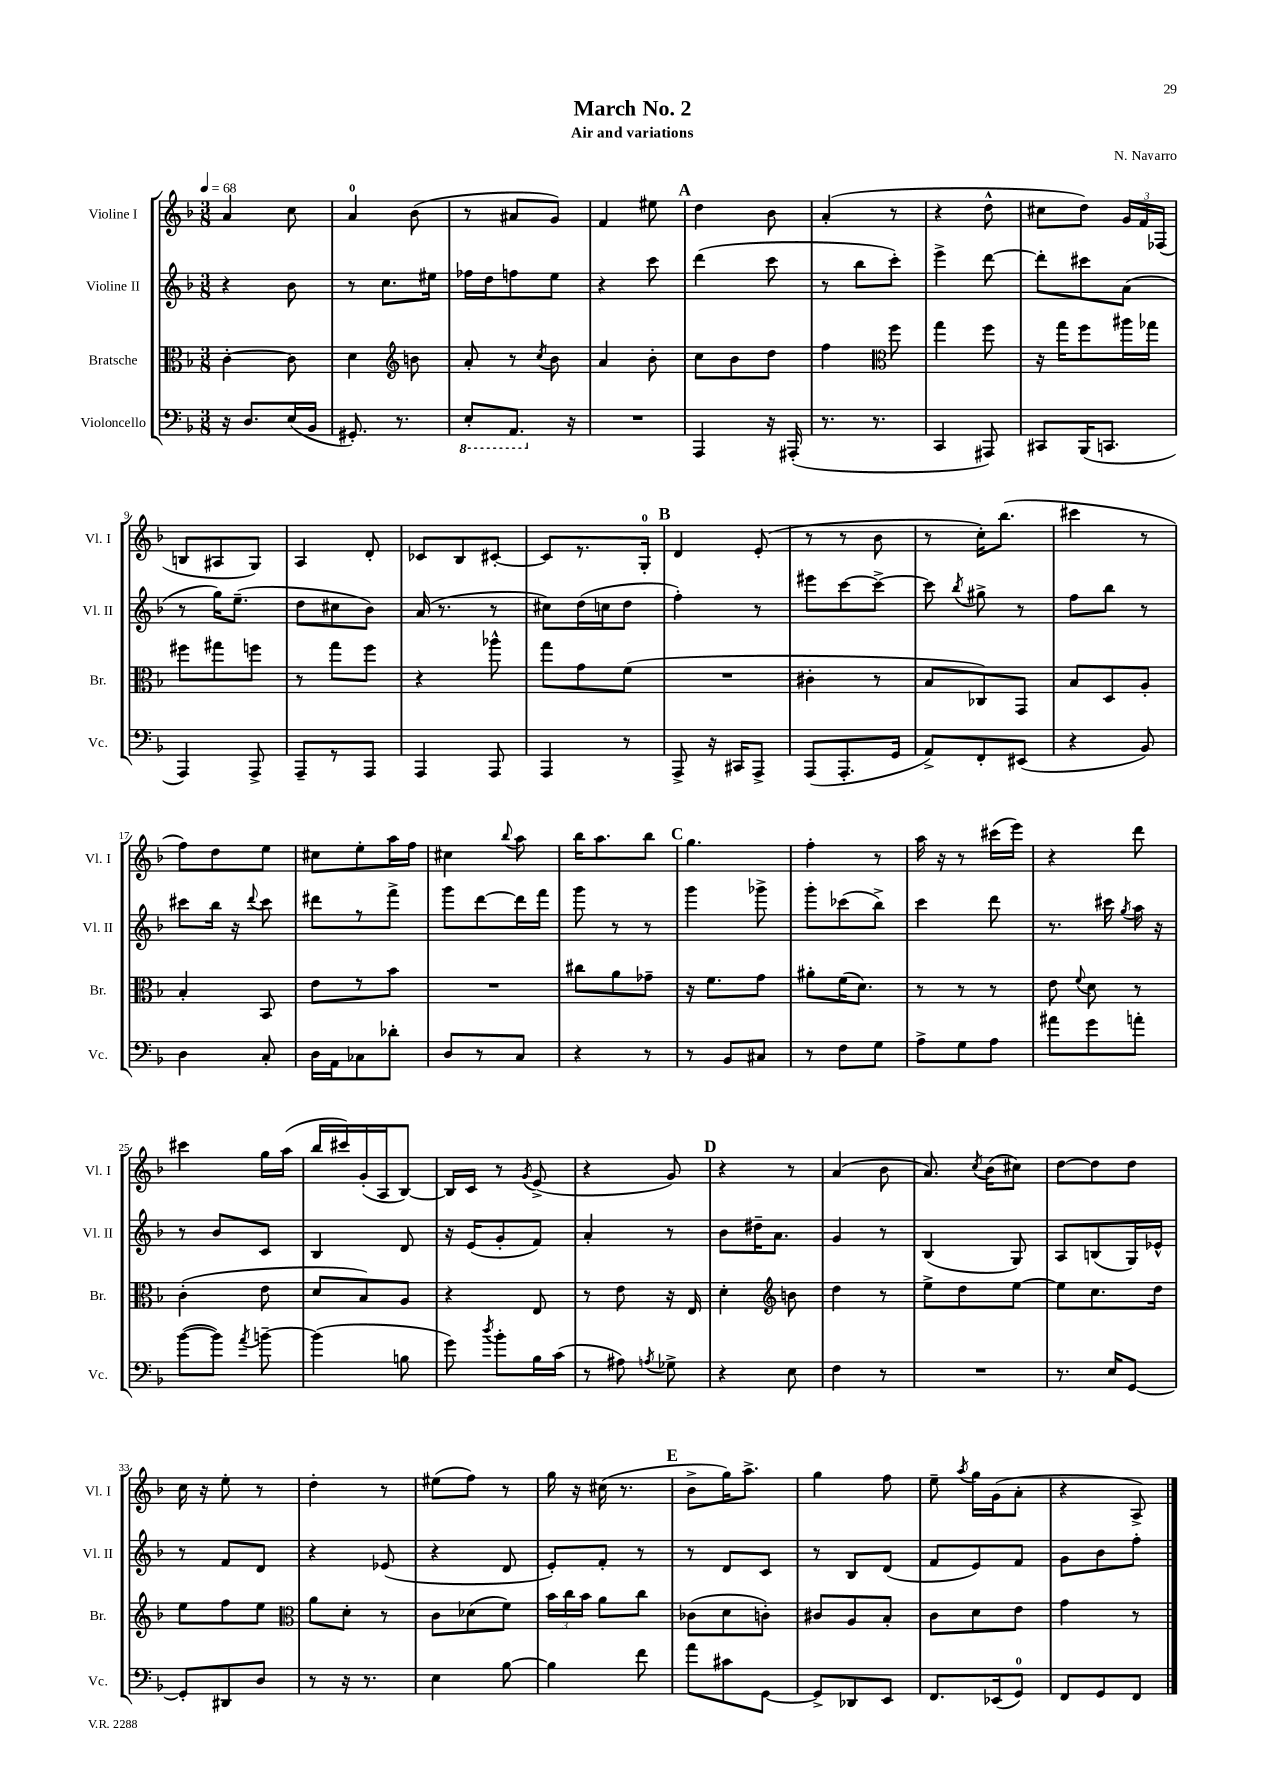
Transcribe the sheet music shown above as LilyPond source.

\header { title = "March No. 2" composer = "N. Navarro" subtitle = "Air and variations" }
<<
\new StaffGroup <<
\new Staff = "s0" \with { instrumentName = "Violine I" shortInstrumentName = "Vl. I" } {
    \clef treble \key f \major \numericTimeSignature \time 3/8 \tempo 4 = 68
    \autoBeamOff a'4 c''8 |
    a'4-0 bes'8( |
    r8 ais'8[ g'8]) |
    f'4 eis''8 |
    \mark \markup { \bold "A" } d''4 bes'8 |
    a'4-.( r8 |
    r4 d''8-^ |
    cis''8[ d''8]) \tuplet 3/2 { g'16[ f'16 fes16]( } |
    b8[ ais8 g8]) |
    a4 d'8-. |
    ces'8[ bes8 cis'8]~-. |
    cis'8[ r8. g16]-0-. |
    \mark \markup { \bold "B" } d'4 e'8-.( |
    r8 r8 bes'8 |
    r8 c''16[-.) bes''8.]( |
    cis'''4 r8 |
    f''8[) d''8 e''8] |
    cis''8[ e''8-. a''16 f''16] |
    cis''4 \appoggiatura { bes''8 } a''8 |
    bes''16[ a''8. bes''8] |
    \mark \markup { \bold "C" } g''4. |
    f''4-. r8 |
    a''16 r16 r8 cis'''16[( e'''16]) |
    r4 d'''8 |
    cis'''4 g''16[ a''16]( |
    bes''16[ cis'''16) g'16-.( a16 bes8]~) |
    bes16[ c'16] r8 \acciaccatura { g'8 } e'8->( |
    r4 g'8) |
    \mark \markup { \bold "D" } r4 r8 |
    a'4( bes'8 |
    a'8.) \acciaccatura { c''8 } bes'16[( cis''8]) |
    d''8[~ d''8 d''8] |
    c''16 r16 e''8-. r8 |
    d''4-. r8 |
    eis''8[( f''8]) r8 |
    g''16 r16 cis''16( r8. |
    \mark \markup { \bold "E" } bes'8[-> g''16) a''8.]-> |
    g''4 f''8 |
    e''8-- \acciaccatura { a''8 } g''16[ g'16( a'8]-. |
    r4 a8->) \bar "|." |
}
\new Staff = "s1" \with { instrumentName = "Violine II" shortInstrumentName = "Vl. II" } {
    \clef treble \key f \major \numericTimeSignature \time 3/8
    \autoBeamOff r4 bes'8 |
    r8 c''8.[ eis''16] |
    fes''16[ d''16 f''8 e''8] |
    r4 c'''8 |
    \mark \markup { \bold "A" } d'''4( c'''8 |
    r8 bes''8[ c'''8]-.) |
    e'''4-> d'''8~ |
    d'''8[-. cis'''8 a'8]( |
    r8 g''16[) e''8.]--( |
    d''8[ cis''8 bes'8]) |
    a'16( r8. r8 |
    cis''8[) d''16( c''16 d''8] |
    \mark \markup { \bold "B" } f''4-.) r8 |
    eis'''8[ c'''8~ c'''8]~-> |
    c'''8 \acciaccatura { bes''8 } gis''8-> r8 |
    f''8[ bes''8] r8 |
    cis'''8[ bes''16] r16 \appoggiatura { d'''8 } cis'''8 |
    dis'''8[ r8 f'''8]-> |
    g'''8[ d'''8~ d'''16 f'''16] |
    g'''8 r8 r8 |
    \mark \markup { \bold "C" } g'''4 ges'''8-> |
    g'''8[-. ces'''8( bes''8]->) |
    c'''4 d'''8 |
    r8. cis'''16 \acciaccatura { g''8 } a''16 r16 |
    r8 bes'8[ c'8] |
    bes4 d'8 |
    r16 e'16[( g'8-. f'8]) |
    a'4-. r8 |
    \mark \markup { \bold "D" } bes'8[ dis''16-- a'8.] |
    g'4 r8 |
    bes4( g8) |
    a8[ b8( g16) ees'16]-^ |
    r8 f'8[ d'8] |
    r4 ees'8( |
    r4 d'8 |
    e'8[-.) f'8]-. r8 |
    \mark \markup { \bold "E" } r8 d'8[ c'8] |
    r8 bes8[ d'8]( |
    f'8[ e'8) f'8] |
    g'8[ bes'8 f''8]-. \bar "|." |
}
\new Staff = "s2" \with { instrumentName = "Bratsche" shortInstrumentName = "Br." } {
    \clef alto \key f \major \numericTimeSignature \time 3/8
    \autoBeamOff c'4~-. c'8 |
    d'4 \clef treble b'8 |
    a'8-. r8 \acciaccatura { c''8 } bes'8 |
    a'4 bes'8-. |
    \mark \markup { \bold "A" } c''8[ bes'8 d''8] |
    f''4 \clef alto f''8 |
    g''4 f''8 |
    r16 g''16[ f''8 ais''16 ges''16] |
    fis''8[ gis''8 f''8] |
    r8 g''8[ f''8] |
    r4 aes''8-^ |
    g''8[ g'8 f'8]( |
    \mark \markup { \bold "B" } R4. |
    cis'4-. r8 |
    bes8[ ces8) g,8] |
    bes8[ d8 a8]-. |
    bes4-. bes,8 |
    e'8[ r8 bes'8] |
    R4. |
    cis''8[ a'8 ges'8]-- |
    \mark \markup { \bold "C" } r16 f'8.[ g'8] |
    ais'8[-. f'16( d'8.]) |
    r8 r8 r8 |
    e'8 \appoggiatura { f'8 } d'8 r8 |
    c'4-.( e'8 |
    d'8[ bes8) a8] |
    r4 e8 |
    r8 e'8 r16 e16 |
    \mark \markup { \bold "D" } d'4-. \clef treble b'8 |
    d''4 r8 |
    e''8[-> d''8 e''8]~ |
    e''8[ c''8. d''16] |
    e''8[ f''8 e''8] |
    \clef alto a'8[ d'8]-. r8 |
    c'8[ des'8( f'8]) |
    \tuplet 3/2 { bes'16[ c''16 bes'16] } a'8[ c''8] |
    \mark \markup { \bold "E" } ces'8[( d'8 c'8]-.) |
    cis'8[ a8 bes8]-. |
    c'8[ d'8 e'8] |
    g'4 r8 \bar "|." |
}
\new Staff = "s3" \with { instrumentName = "Violoncello" shortInstrumentName = "Vc." } {
    \clef bass \key f \major \numericTimeSignature \time 3/8
    \autoBeamOff r16 d8.[ e16( bes,16] |
    gis,8.-.) r8. |
    \ottava #-1 e,8[-. a,,8.] \ottava #0 r16 |
    R4. |
    \mark \markup { \bold "A" } a,,4 r16 ais,,16-.( |
    r8. r8. |
    c,4 ais,,8) |
    cis,8[ bes,,16( c,8.] |
    a,,4) a,,8-> |
    a,,8[-- r8 a,,8] |
    a,,4 a,,8 |
    a,,4 r8 |
    \mark \markup { \bold "B" } a,,8-> r16 cis,16[ a,,8]-> |
    a,,8[( a,,8.-. g,16] |
    a,8[->) f,8-. eis,8]( |
    r4 bes,8) |
    d4 c8-. |
    d16[ a,16 ces8 des'8]-. |
    d8[ r8 c8] |
    r4 r8 |
    \mark \markup { \bold "C" } r8 bes,8[ cis8] |
    r8 f8[ g8] |
    a8[-> g8 a8] |
    ais'8[ g'8 a'8]-. |
    bes'8[~( bes'8]) \acciaccatura { a'8 } b'8~-- |
    b'4( b8 |
    g'8) \acciaccatura { d''8 } bes'8[-. bes16 c'16]( |
    r8 ais8) \acciaccatura { a8 } ges8-> |
    \mark \markup { \bold "D" } r4 e8 |
    f4 r8 |
    R4. |
    r8. e16[ g,8]~ |
    g,8[-. dis,8 d8] |
    r8 r16 r8. |
    e4 bes8~ |
    bes4 f'8 |
    \mark \markup { \bold "E" } a'8[ cis'8 g,8]~ |
    g,8[-> des,8 e,8] |
    f,8.[ ees,16( g,8]-0) |
    f,8[ g,8 f,8] \bar "|." |
}
>>
>>
